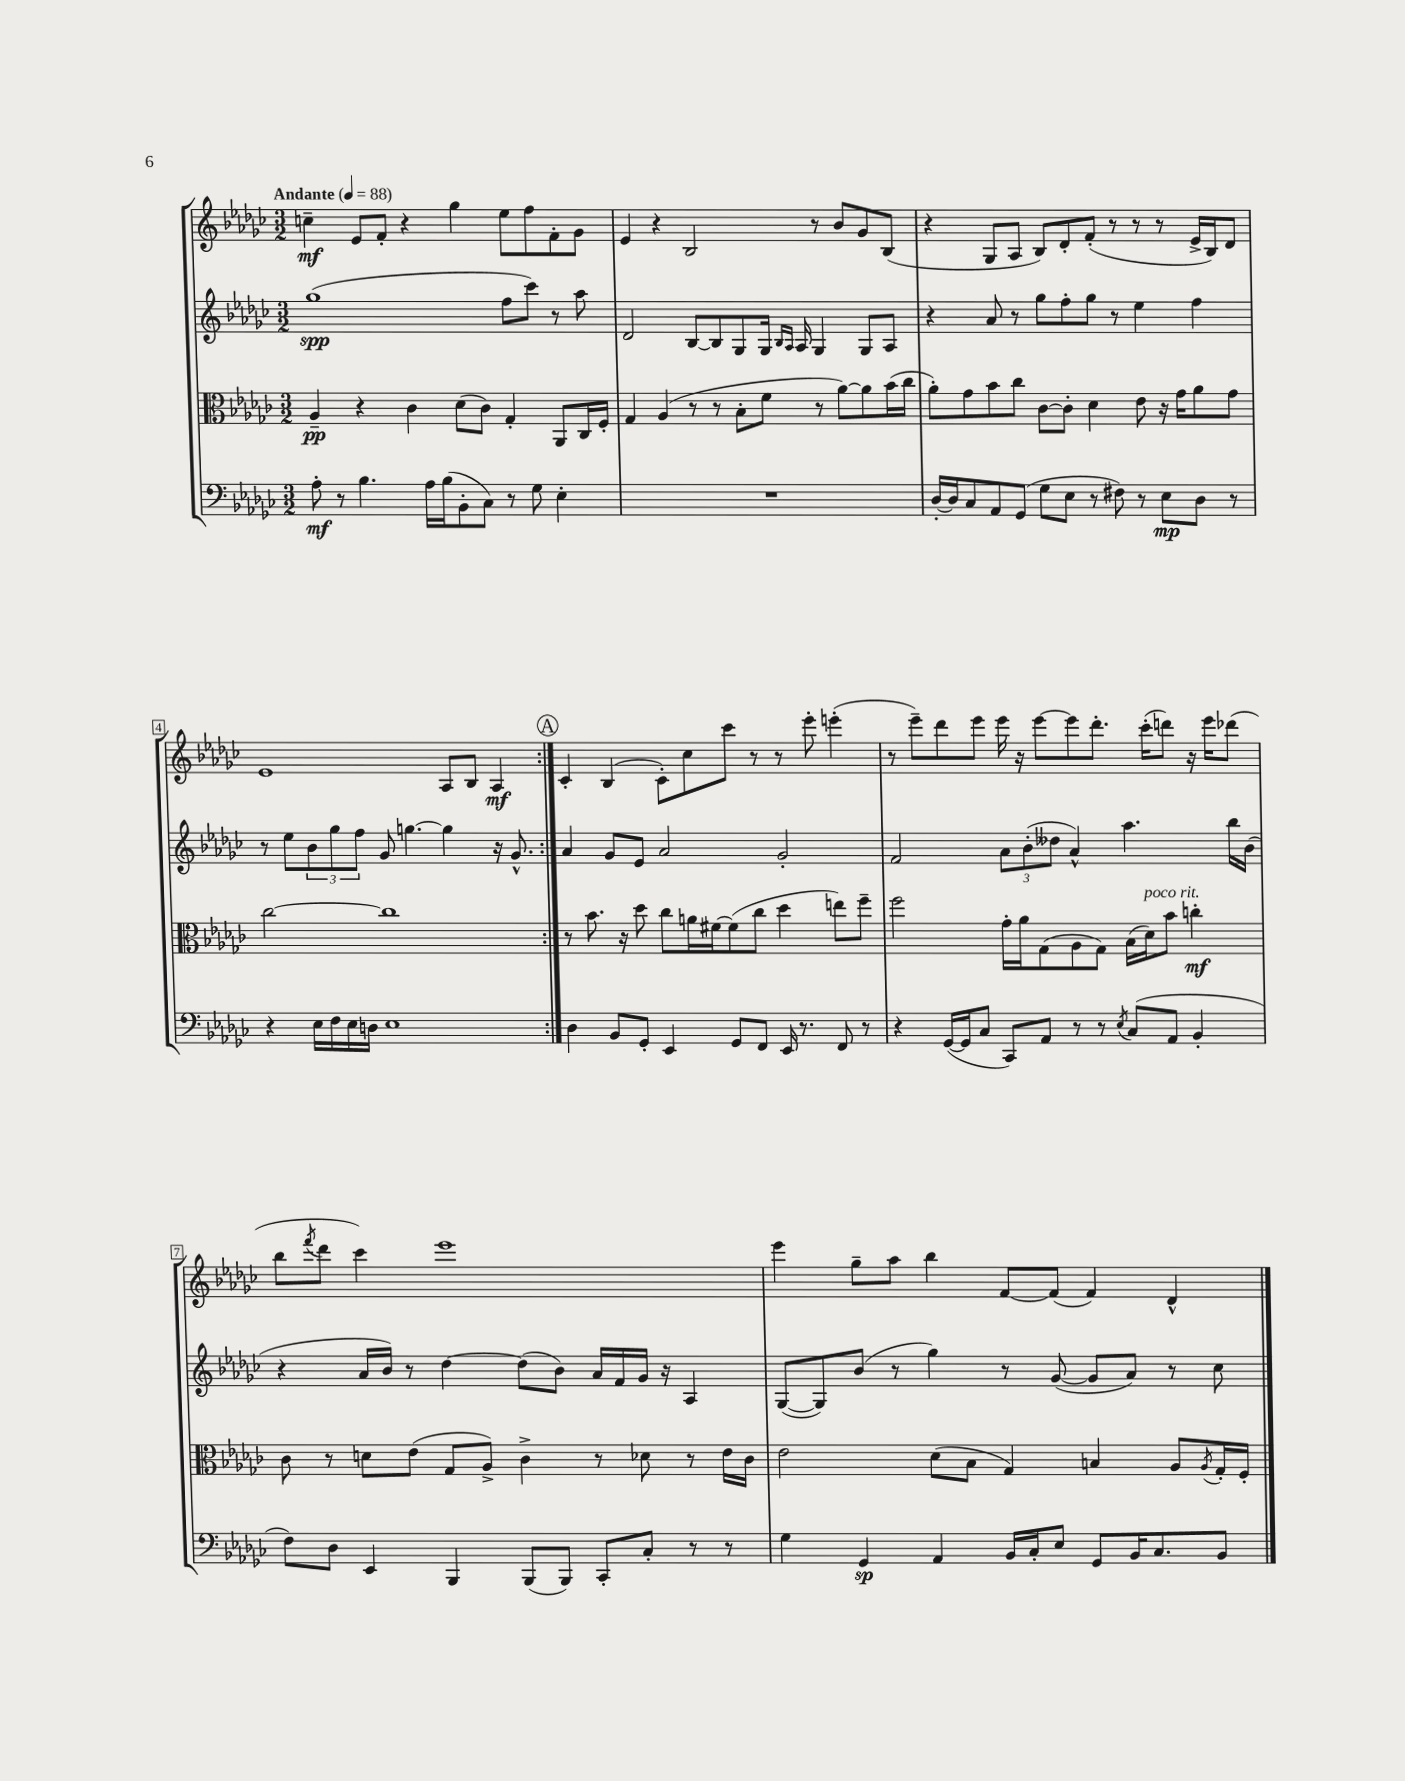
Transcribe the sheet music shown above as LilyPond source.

<<
\new StaffGroup <<
\new Staff = "s0" {
    \clef treble \key ges \major \numericTimeSignature \time 3/2 \tempo "Andante" 4 = 88
    \repeat volta 2 { c''4--\mf ees'8 f'8-. r4 ges''4 ees''8 f''8 f'8-. ges'8 |
    ees'4 r4 bes2 r8 bes'8 ges'8 bes8( |
    r4 ges8 aes8 bes8) des'8-. f'8-.( r8 r8 r8 ees'16-> bes16) des'8 |
    ees'1 aes8 bes8 aes4\mf | }
    \mark \markup { \circle "A" } ces'4-. bes4( ces'8-.) ces''8 ces'''8 r8 r8 ees'''8-. e'''4-.( |
    r8 ees'''8--) des'''8 ees'''8 ees'''16 r16 ees'''8~ ees'''8 des'''8.-. ces'''16-.( d'''8) r16 ees'''16 des'''8( |
    bes''8 \acciaccatura { f'''8 } des'''8 ces'''4) ees'''1 |
    ees'''4 ges''8-- aes''8 bes''4 f'8~ f'8( f'4) des'4-^ \bar "|." |
}
\new Staff = "s1" {
    \clef treble \key ges \major \numericTimeSignature \time 3/2
    \repeat volta 2 { ges''1\spp( f''8 ces'''8) r8 aes''8 |
    des'2 bes8~ bes8 ges8 ges16 \grace { bes16 aes16 } aes16 ges4 ges8 aes8 |
    r4 aes'8 r8 ges''8 f''8-. ges''8 r8 ees''4 f''4 |
    r8 ees''8 \tuplet 3/2 { bes'8 ges''8 f''8 } ges'8 g''4.~ g''4 r16 ges'8.-^ | }
    \mark \markup { \circle "A" } aes'4 ges'8 ees'8 aes'2 ges'2-. |
    f'2 \tuplet 3/2 { aes'8 bes'8-.( deses''8 } aes'4-^) aes''4. bes''16 bes'16( |
    r4 aes'16 bes'16) r8 des''4~ des''8( bes'8) aes'16 f'16 ges'16 r16 aes4 |
    ges8~( ges8) bes'8( r8 ges''4) r8 ges'8~( ges'8 aes'8) r8 ces''8 \bar "|." |
}
\new Staff = "s2" {
    \clef alto \key ges \major \numericTimeSignature \time 3/2
    \repeat volta 2 { aes4--\pp r4 ces'4 des'8( ces'8) ges4-. aes,8 ces16 f16-. |
    ges4 aes4( r8 r8 bes8-. f'8 r8 aes'8~) aes'8 bes'16( ces''16 |
    aes'8-.) ges'8 bes'8 ces''8 ces'8~ ces'8-. des'4 ees'8 r16 ges'16 aes'8 ges'8 |
    ces''2~ ces''1 | }
    \mark \markup { \circle "A" } r8 bes'8. r16 des''8 ces''8 a'16 fis'16~ fis'8( ces''8 des''4 e''8) f''8-- |
    f''2 ges'16-. aes'16 ges8( aes8 ges8) bes16( des'16^\markup { \italic "poco rit." }) bes'8 c''4-.\mf |
    ces'8 r8 d'8 ees'8( ges8 aes8->) ces'4-> r8 des'8 r8 ees'16 ces'16 |
    ees'2 des'8( bes8 ges4) b4 aes8 \acciaccatura { aes8 } ges16-. f16-. \bar "|." |
}
\new Staff = "s3" {
    \clef bass \key ges \major \numericTimeSignature \time 3/2
    \repeat volta 2 { aes8-.\mf r8 bes4. aes16 bes16( bes,8-. ces8) r8 ges8 ees4-. |
    R1. |
    des16~-. des16 ces8 aes,8 ges,8( ges8 ees8 r8 fis8) r8 ees8\mp des8 r8 |
    r4 ees16 f16 ees16 d16 ees1 | }
    \mark \markup { \circle "A" } des4 bes,8 ges,8-. ees,4 ges,8 f,8 ees,16 r8. f,8 r8 |
    r4 ges,16~( ges,16 ces8 ces,8) aes,8 r8 r8 \acciaccatura { ees8 } ces8( aes,8 bes,4-. |
    f8) des8 ees,4 bes,,4 bes,,8( bes,,8) ces,8-. ces8-. r8 r8 |
    ges4 ges,4\sp aes,4 bes,16 ces16-. ees8 ges,8 bes,16 ces8. bes,8 \bar "|." |
}
>>
>>
\layout { \context { \Score \override BarNumber.stencil = #(make-stencil-boxer 0.1 0.3 ly:text-interface::print) } }
